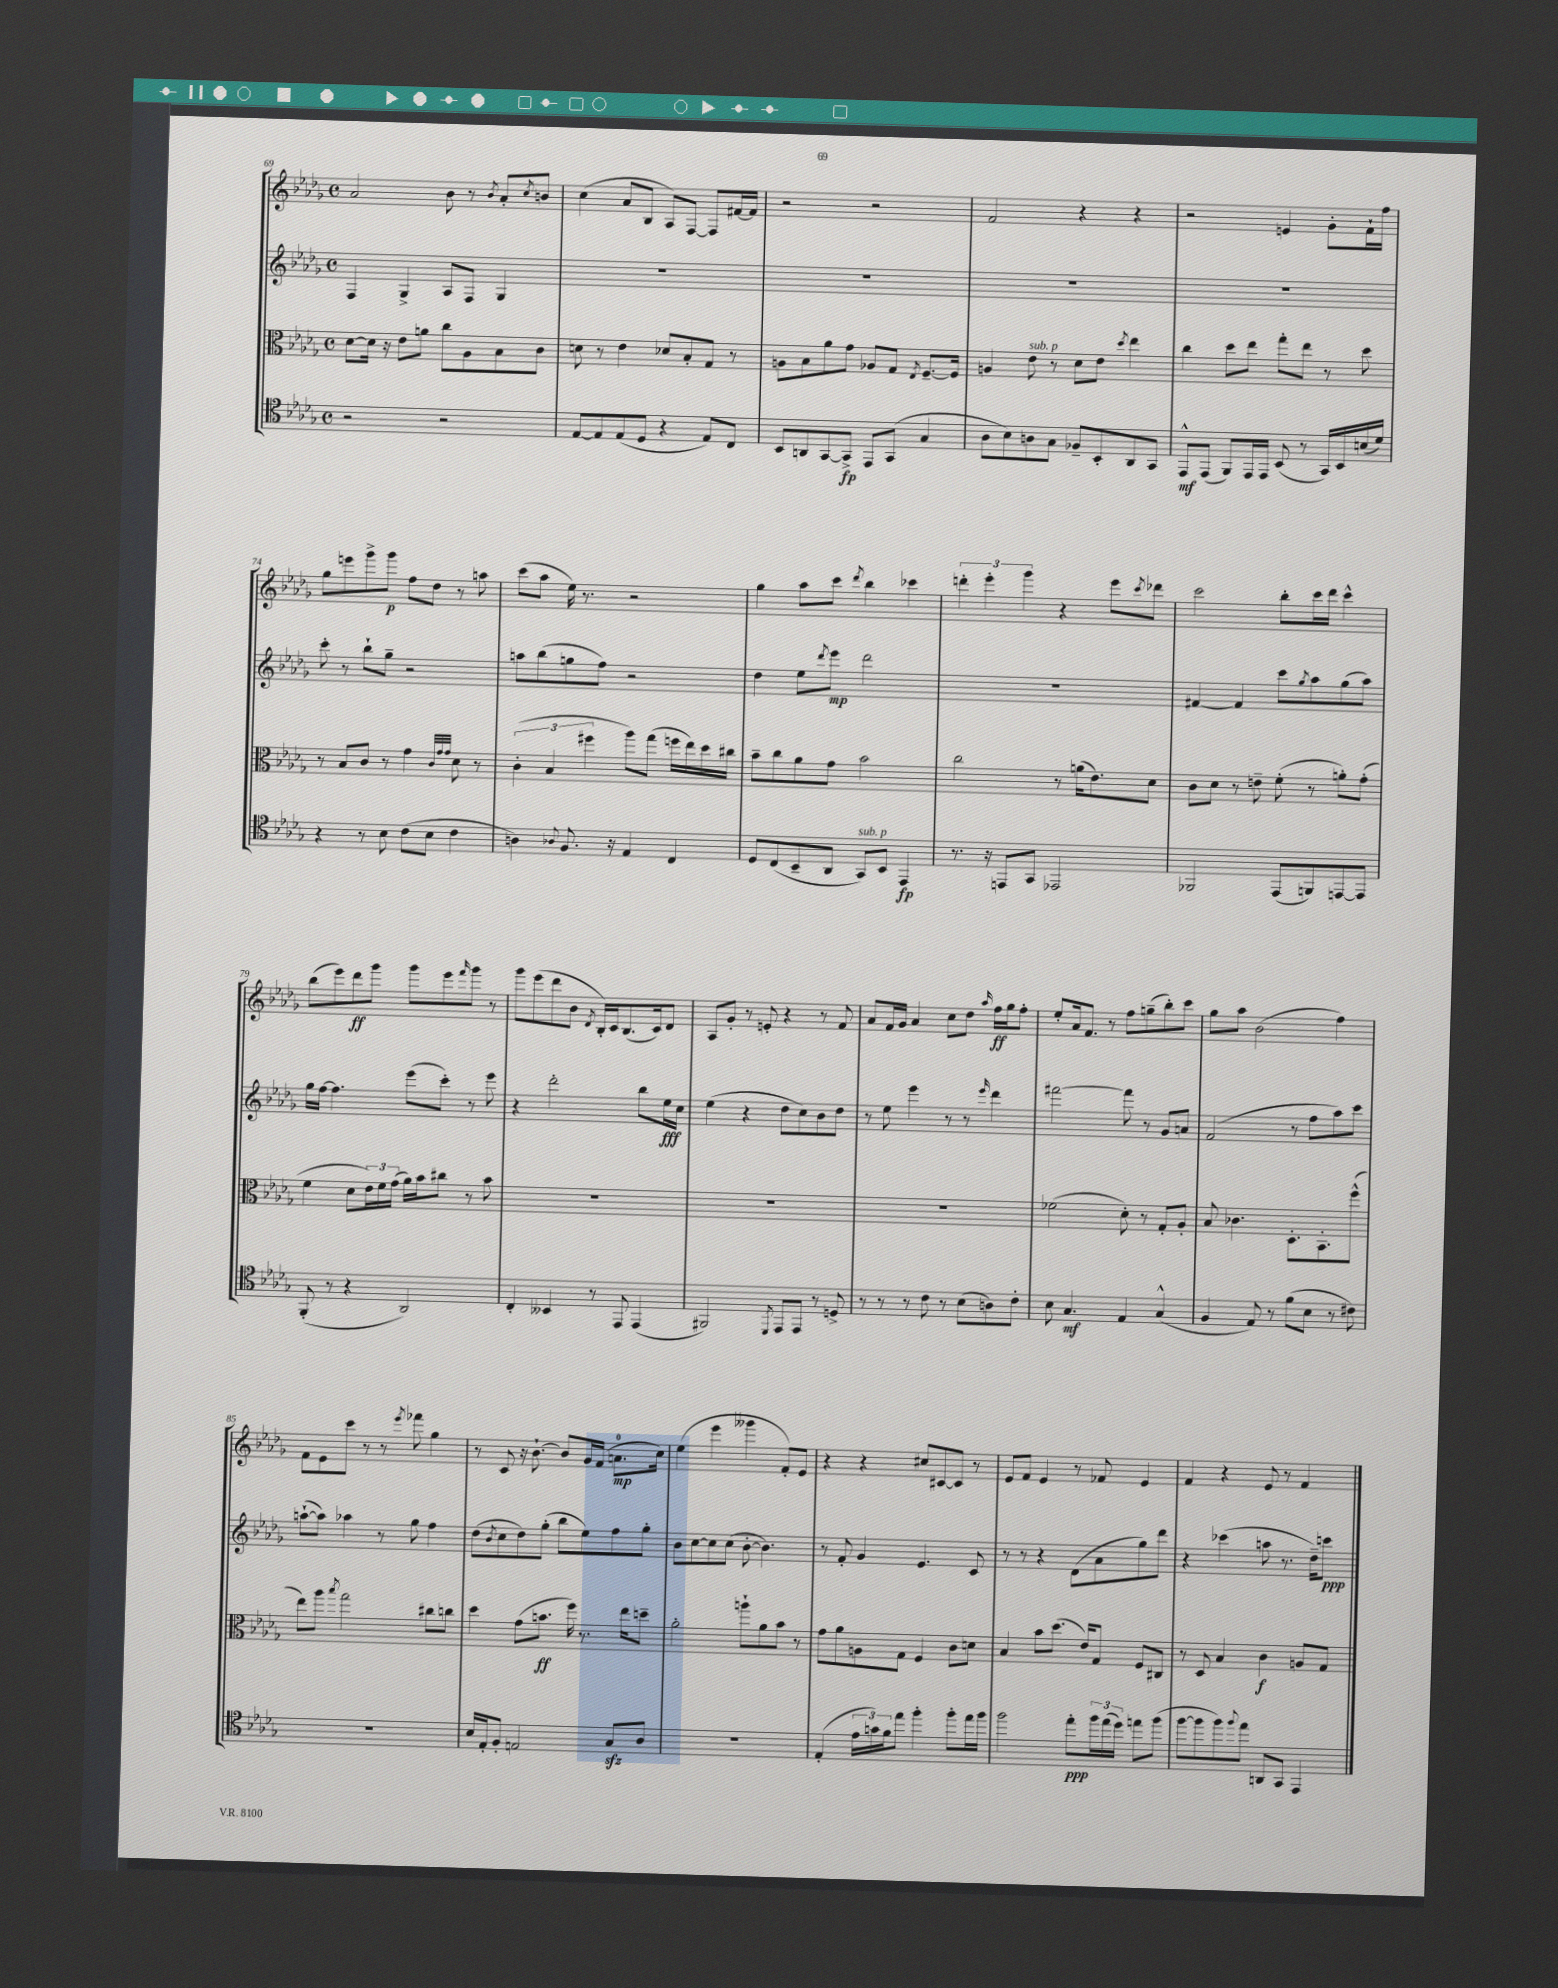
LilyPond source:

<<
\new StaffGroup <<
\new Staff = "s0" {
    \clef treble \key des \major \defaultTimeSignature \time 4/4
    aes'2 bes'8 r8 \acciaccatura { bes'8 } aes'8-. \acciaccatura { c''8 } b'8 |
    c''4( aes'8 bes8 aes8) f8~ f8 fis'16~ fis'16 |
    r2 r2 |
    f'2 r4 r4 |
    r2 e'4 ges'8-. f'16-! f''16 |
    ges''8 e'''8 ges'''8-> ges'''8\p f''8 des''8 r8 a''8 |
    c'''8( aes''8 ees''16) r8. r2 |
    ges''4 aes''8 c'''8 \acciaccatura { des'''8 } bes''4 ces'''4 |
    \tuplet 3/2 { d'''4-. ees'''4-. ges'''4 } r4 ees'''8 \acciaccatura { c'''8 } des'''8 |
    c'''2 bes''8-. c'''16 des'''16 c'''4-^ |
    bes''8( ees'''8) des'''8\ff ges'''8 ges'''8 ees'''8 \grace { f'''16 } ges'''8 r8 |
    ges'''8 ees'''8( des'''8 bes'8 \acciaccatura { des'8 } bes16-.) c'16 bes8.( c'16) des'8 |
    aes8 ges'8-. r8 e'8-. r4 r8 f'8 |
    aes'8 f'16 ges'16 aes'4 c''8 des''8 \grace { aes''16 } f''16\ff ges''16 f''8-. |
    ees''8-. aes'16 f'8. r8 f''8 g''8--( bes''8-.) c'''8 |
    ges''8 aes''8 bes'2( f''4) |
    f'8 ees'8 c'''8 r8 r8 \acciaccatura { ees'''8 } fes'''8 ges''4 |
    r8 c'8 r16 bes'8.~-! bes'8 ges'16 f'16( a'8.-0\mp c''16) |
    ees''4( ees'''4 geses'''4 f'8-.) ees'8 |
    r4 r4 cis''8 cis'8~ cis'8 r8 |
    ees'8 f'8 ees'4 r8 fes'8 ees'4 |
    f'4 r4 ees'8 r8 f'4 \bar "|." |
}
\new Staff = "s1" {
    \clef treble \key des \major \defaultTimeSignature \time 4/4
    f4 ges4-> aes8 f8 ges4 |
    R1 |
    R1 |
    R1 |
    R1 |
    c'''8-. r8 bes''8-! ges''8-- r2 |
    a''8 bes''8( g''8 f''8) r2 |
    des''4 ees''8 \acciaccatura { des'''8 } ees'''8\mp des'''2 |
    R1 |
    fis'4~ fis'4 c'''8 \acciaccatura { ges''8 } aes''8 ges''8( aes''8) |
    ges''16 f''16~ f''4. ees'''8( c'''8-.) r8 ees'''8 |
    r4 des'''2-. bes''8 ees''16\fff c''16 |
    ees''4( r4 des''8 c''8) bes'8 des''8 |
    r8 ees''8 ees'''4 r8 r8 \grace { ees'''16 } des'''4 |
    fis'''2~ fis'''8 r8 ges'8 a'8 |
    f'2( r8 f''8 aes''8) c'''8 |
    a''8~-!( a''8) aes''4 r8 ges''8 f''4 |
    des''8( \acciaccatura { bes'8 } c''8 des''8) ges''8-.( bes''8 ees''8) f''8 ges''8-. |
    bes'8 c''8~ c''8 c''8( bes'8~-. bes'4.) |
    r8 f'8-. ges'4 ees'4. c'8 |
    r8 r8 r4 des'8( aes'8 ges''8) des'''8 |
    r4 ces'''4( a''8 r8. des''16--) c'''8\ppp \bar "|." |
}
\new Staff = "s2" {
    \clef alto \key des \major \defaultTimeSignature \time 4/4
    des'8~ des'16 r16 ees'8 a'8 c''8 aes8 bes8 c'8 |
    d'8 r8 ees'4 des'8 bes8-. ges8 r8 |
    a8 bes8 aes'8 ges'8 aes8 ges8 \acciaccatura { ees8 } f8.~-- f16 |
    a4 ees'8^\markup { \italic "sub. p" } r8 des'8 ees'8 \acciaccatura { des''8 } ees''4 |
    c''4 des''8 ees''8 ges''8-. ees''8 r8 des''8 |
    r8 bes8 c'8 r8 ges'4 \grace { c'32 ges'32 ges'32 } des'8 r8 |
    \tuplet 3/2 { c'4-.( bes4 fis''4 } aes''8) ges''8( f''16 ees''16) des''16 cis''16 |
    bes'8-- c''8 aes'8 ges'8 bes'2 |
    c''2 r8 a'16( ees'8.) des'8 |
    c'8 des'8 r8 e'8-- f'8-.( r8 a'8-.) ges'8-.( |
    f'4 des'8 \tuplet 3/2 { ees'16) f'16 ges'16( } aes'16) bes'16 cis''8 r8 bes'8 |
    R1 |
    R1 |
    R1 |
    fes'2( des'8-.) r8 ges8-. aes8-. |
    bes8 ces'4. des8.-. bes,8.-. f''8-^( |
    ees''8) aes''8 \acciaccatura { bes''8 } ges''2 cis''8 c''8 |
    des''4 ges'8( b'8.\ff f''16) r8. ees''16 d''8-- |
    aes'2-. a''8-! aes'8 bes'8 r8 |
    ges'8 aes'8 a8 ges8 f4 c'8 d'8 |
    bes4 bes'8 des''8.( ees'16) ges8 f8 cis8 |
    r8 des8 bes4 c'4\f a8 ges8 \bar "|." |
}
\new Staff = "s3" {
    \clef tenor \key des \major \defaultTimeSignature \time 4/4
    r2 r2 |
    ees8~ ees8 ees8( des8 r4 ees8) c8 |
    bes,8 a,8 ges,8~ ges,8->\fp ees,8 ges,8( ges4 |
    aes8 bes8) a8 ges8 fes8-- bes,8-. aes,8 ges,8 |
    ees,8-^\mf ees,8( f,8) ees,16 ees,16 bes,8( r8 ges,16) bes,16 b16( des'16) |
    r4 r8 bes8 c'8( bes8 c'4 |
    a4) \appoggiatura { aes8 } f8. r16 ees4 c4 |
    des8 c8( bes,8-- aes,8 ges,8^\markup { \italic "sub. p" }) bes,8 ees,4\fp |
    r8. r16 e,8 ges,8 ees,2 |
    fes,2 ees,8( f,8) e,8~ e,8 |
    f,8-.( r8 r4 aes,2) |
    c4-. beses,4 r8 ees,8 ees,4( |
    fis,2) \acciaccatura { des,8 } ees,8 ees,8 r8 d8-> |
    r8 r8 r8 c'8 r8 bes8( a8) c'8-. |
    bes8 ges4.\mf ees4 ges4-^( |
    f4 ees8) r8 f'8( bes8 r8 cis'8) |
    R1 |
    bes16 ees16-. f8-. e2 ges8\sfz aes8 |
    R1 |
    ees4-.( \tuplet 3/2 { ees'16 g'16) f'16 } ees''8 f''4-. f''8-. ees''16 f''16 |
    f''2 ees''8-.\ppp \tuplet 3/2 { f''16 ees''16( des''16) } e''8 f''8( |
    f''8~ f''8 f''8) \appoggiatura { f''8 } ees''8 a,8 ges,8 ees,4 \bar "|." |
}
>>
>>
\layout { \context { \Score currentBarNumber = #69 } }
